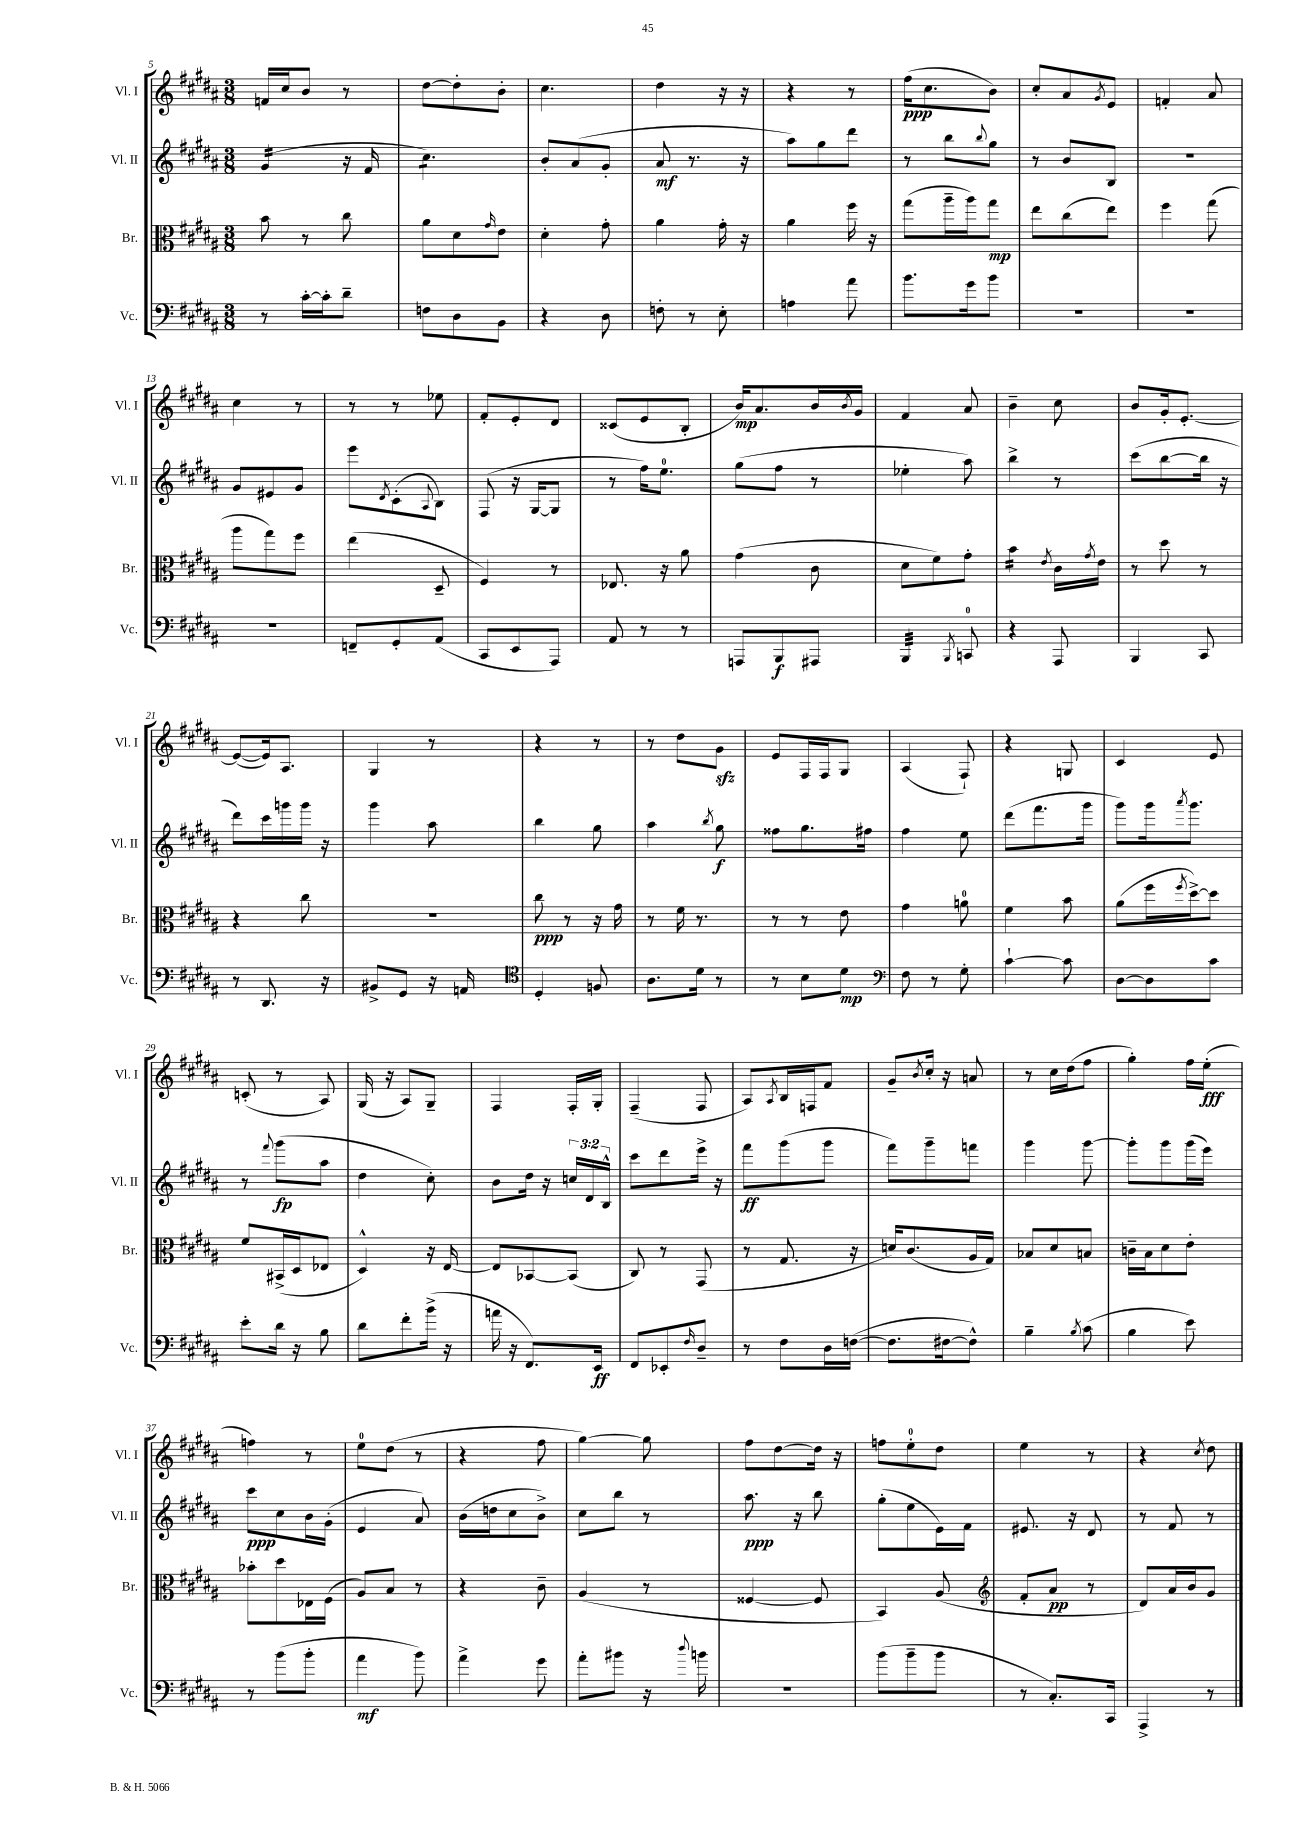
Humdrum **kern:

**kern	**kern	**kern	**kern
*staff4	*staff3	*staff2	*staff1
*clefF4	*clefC3	*clefG2	*clefG2
*k[f#c#g#d#a#]	*k[f#c#g#d#a#]	*k[f#c#g#d#a#]	*k[f#c#g#d#a#]
*M3/8	*M3/8	*M3/8	*M3/8
8r	8b	(4g#	16f
.	.	.	16cc#
[16c#'	8r	.	8b
16c#']	.	.	.
8d#~	8cc#	16r	8r
.	.	16f#	.
=	=	=	=
8F	8a#	4.cc#)	[8dd#
8D#	8d#	.	8dd#']
.	16qqg#	.	.
8BB	8e	.	8b'
=	=	=	=
4r	4d#'	8b'	4.cc#
.	.	(8a#	.
8D#	8g#'	8g#'	.
=	=	=	=
8F'	4a#	8a#	4dd#
8r	.	8.r	.
8E'	16g#'	.	16r
.	16r	16r	16r
=	=	=	=
4A	4a#	8aa#)	4r
.	.	8gg#	.
8a#	16ff#	8ddd#	8r
.	16r	.	.
=	=	=	=
8.b	(8gg#	8r	(16ff#
.	.	.	8.cc#
.	16aa#~	8bb	.
16g#	16aa#)	.	.
.	.	8qqbb	.
8b	8gg#	8gg#	8b)
=	=	=	=
4.r	8ee	8r	8cc#'
.	(8cc#	8b	8a#
.	.	.	8qg#
.	8ee)	8B	8e
=	=	=	=
4.r	4ff#	4.r	4f'
.	(8gg#	.	8a#
=	=	=	=
4.r	8aa#	8g#	4cc#
.	8gg#)	8e#	.
.	8ff#	8g#	8r
=	=	=	=
8FF~	(4ee	8eee	8r
.	.	8qd#	.
8GG#'	.	(8c#'	8r
.	.	8qqA#	.
(8AA#	8D#~	8B)	8ee-
=	=	=	=
8CC#	4F#)	(8F#	8f#'
8EE	.	16r	8e'
.	.	[16G#	.
8AAA#)	8r	8G#]	8d#
=	=	=	=
8AA#	8.E-	8r	(8c##
8r	.	16ff#)	8e
.	16r	8.ee	.
8r	8a#	.	8B'
=	=	=	=
8AAA	(4g#	(8gg#	16b)
.	.	.	8.a#
8BBB	.	8ff#	.
8AAA#	8c#	8r	16b
.	.	.	8qb
.	.	.	16g#
=	=	=	=
4BBB	8d#	4ee-'	4f#
.	8f#)	.	.
8qBBB	.	.	.
8CC	8g#'	8aa#)	8a#
=	=	=	=
4r	4b	4bb^	4b~
.	8qe	.	.
8AAA#	16c#	8r	8cc#
.	8qg#	.	.
.	16e	.	.
=	=	=	=
4BBB	8r	(8ccc#	8b
.	8dd#	[8bb	16g#'
.	.	.	[8.e'
8CC#	8r	16bb]	.
.	.	16r	.
=	=	=	=
8r	4r	8ddd#)	(8e_
8.DD#	.	16ccc#	16e])
.	.	16ggg	8.A#
.	8cc#	16ggg	.
16r	.	16r	.
=	=	=	=
8BB#^	4.r	4ggg#	4G#
8GG#	.	.	.
16r	.	8aa#	8r
16AA	.	.	.
=	=	=	=
*clefC4	*	*	*
4D#'	8cc#	4bb	4r
.	8r	.	.
8F	16r	8gg#	8r
.	16g#	.	.
=	=	=	=
8.A#	8r	4aa#	8r
.	16f#	.	8dd#
16d#	8.r	.	.
.	.	8qbb	.
8r	.	8gg#	8g#
=	=	=	=
8r	8r	8ff##	8e
8B	8r	8.gg#	16F#
.	.	.	16F#
8d#	8e	.	8G#
.	.	16ff#	.
=	=	=	=
*clefF4	*	*	*
8F#	4g#	4ff#	(4A#
8r	.	.	.
8G#'	8a	8ee	8F#`)
=	=	=	=
[4c#`	4f#	(8ddd#	4r
.	.	8.fff#	.
8c#]	8b	.	8G
.	.	16ggg#	.
=	=	=	=
[8D#	(8a#	8ggg#)	4c#
8D#]	16ff#	16ggg#	.
.	8qff#	8qaaa#	.
.	[16dd#^)	8.ggg#	.
8c#	8dd#]	.	8e
=	=	=	=
8e'	8f#	8r	(8c'
.	.	8qqfff#	.
16d#	(16BB#^	(8ggg#	8r
16r	16D#	.	.
8B	8E-	8aa#	8A#)
=	=	=	=
8d#	4D#^^)	4dd#	(16G#
.	.	.	16r
8f#'	.	.	8A#)
(16b^	16r	8cc#')	8G#~
16r	[16E	.	.
=	=	=	=
16a	8E]	8b	4F#
16r	.	.	.
8.FF#)	[8BB-	16dd#	.
.	.	16r	.
.	(8BB-]	24cc	16F#'
.	.	24d#	.
16EE	.	.	16G#'
.	.	24B^^	.
=	=	=	=
8FF#	8C#)	8ccc#	(4F#~
8EE-'	8r	8ddd#	.
16qqF#	.	.	.
8D#~	(8GG#	16eee^	8F#
.	.	16r	.
=	=	=	=
8r	8r	8fff#	8A#)
.	.	.	8qA#
8F#	8.G#	(8ggg#	16B
.	.	.	16F
16D#	.	8ggg#	8f#
([16F	16r	.	.
=	=	=	=
8.F]	16d)	8fff#)	8g#~
.	(8.c#	.	.
.	.	.	8qb
.	.	8ggg#~	16cc#'
[16F#	.	.	16r
8F#^^])	16A#	8fff	8a
.	16G#)	.	.
=	=	=	=
4B~	8B-	4ggg#	8r
.	8d#	.	16cc#
.	.	.	(16dd#
8qB	.	.	.
(8c#	8B	[8ggg#	8ff#
=	=	=	=
4B	16c~	8ggg#']	4gg#')
.	16B	.	.
.	8d#	8ggg#	.
8e)	8e'	(16ggg#	16ff#
.	.	16eee)	(16ee'
=	=	=	=
8r	8b-'	8ccc#	4ff)
(8b	8dd#	8cc#	.
8b'	16E-	16b	8r
.	(16F#	(16g#'	.
=	=	=	=
4a#	8A#)	4e	8ee
.	8B	.	(8dd#
8b)	8r	8a#)	8r
=	=	=	=
4a#^	4r	(16b	4r
.	.	16dd	.
.	.	8cc#	.
8g#	8c#~	8b^)	8ff#
=	=	=	=
8a#'	(4A#	8cc#	[4gg#)
8b#	.	8bb	.
16r	8r	8r	8gg#]
8qqdd#	.	.	.
16b	.	.	.
=	=	=	=
4.r	[4F##	8.aa#	8ff#
.	.	.	[8dd#
.	.	16r	.
.	8F##]	8bb	16dd#]
.	.	.	16r
=	=	=	=
(8b	4BB)	(8gg#'	8ff
8b~	.	8ee	8ee'
8b	(8A#	16e)	8dd#
.	.	16f#	.
=	=	=	=
*	*clefG2	*	*
8r	8f#'	8.e#	4ee
8.C#')	8a#	.	.
.	.	16r	.
.	8r	8d#	8r
16CC#	.	.	.
=	=	=	=
4AAA#^	8d#)	8r	4r
.	16a#	8f#	.
.	16b	.	.
.	.	.	8qcc#
8r	8g#	8r	8dd#
==	==	==	==
*-	*-	*-	*-
